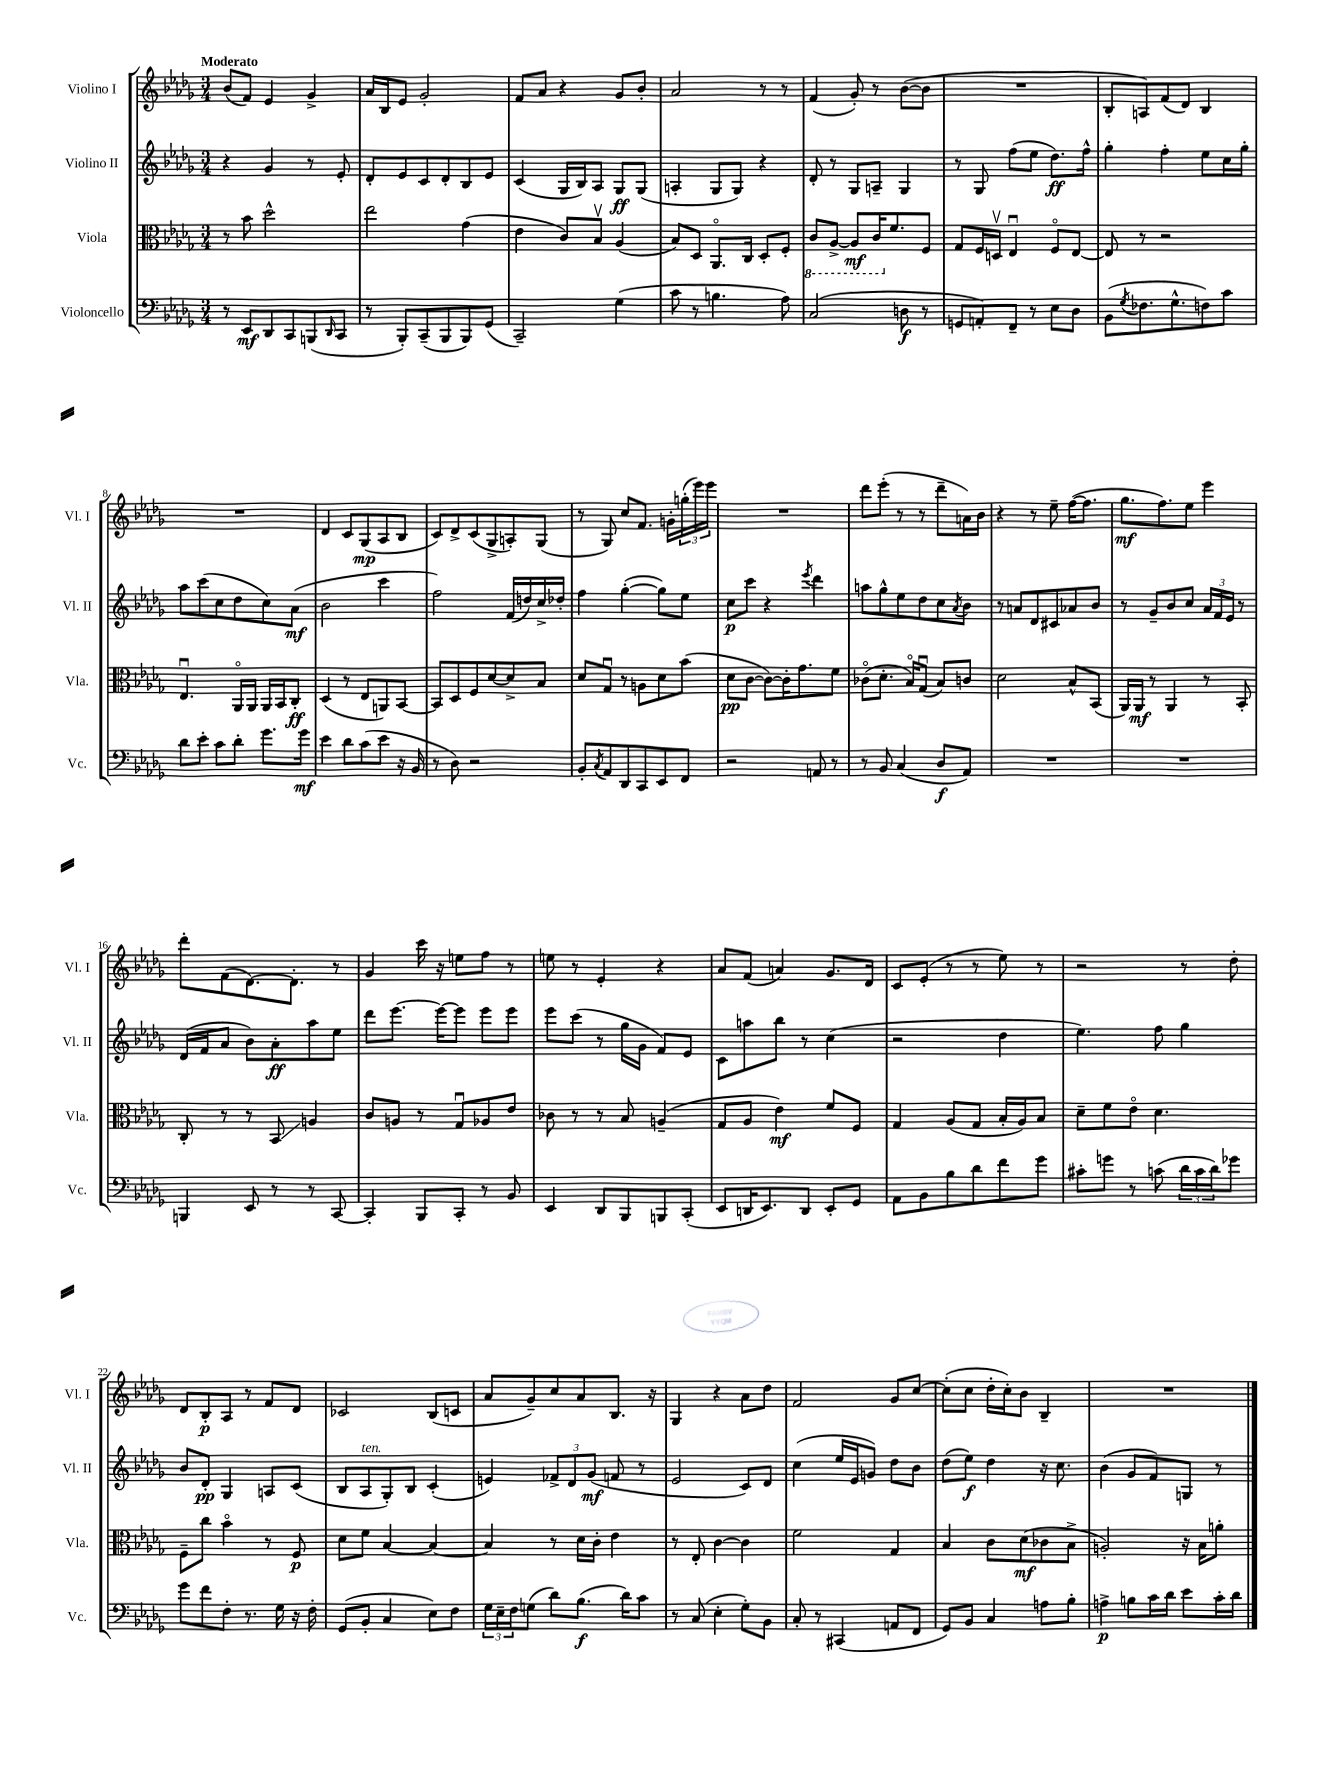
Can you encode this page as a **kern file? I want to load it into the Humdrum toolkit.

**kern	**kern	**kern	**kern
*staff4	*staff3	*staff2	*staff1
*clefF4	*clefC3	*clefG2	*clefG2
*k[b-e-a-d-g-]	*k[b-e-a-d-g-]	*k[b-e-a-d-g-]	*k[b-e-a-d-g-]
*M3/4	*M3/4	*M3/4	*M3/4
8r	8r	4r	(8b-
8EE-	8b-	.	8f)
8DD-	2dd-^^	4g-	4e-
8CC	.	.	.
(8BBB	.	8r	4g-^
16qqDD-	.	.	.
8CC	.	8e-'	.
=	=	=	=
8r	2ee-	8d-'	16a-
.	.	.	16B-
8BBB-')	.	8e-	8e-
(8CC~	.	8c	2g-'
8BBB-	.	8d-'	.
8BBB-)	(4g-	8B-	.
(8GG-	.	8e-	.
=	=	=	=
2CC~)	4e-	(4c	8f
.	.	.	8a-
.	8c)	16G-	4r
.	.	16B-)	.
.	8B-v	8A-	.
(4G-	(4A-	8G-	8g-
.	.	(8G-	8b-'
=	=	=	=
8c	8B-)	4A'	2a-
8r	8D-	.	.
4.B	8.AA-o	8G-	.
.	.	8G-)	.
.	16C	.	.
.	8D-'	4r	8r
8A-)	8F'	.	8r
=	=	=	=
(2C	8C	8d-'	(4f
.	[8AA-^	8r	.
.	8AA-]	8G-	8g-')
.	16C	8A~	8r
.	8.f	.	.
8D	.	4G-	([8b-
8r	8F	.	8b-]
=	=	=	=
8GG	8G-	8r	2.r
8AA')	16F	8G-	.
.	16Dv	.	.
8FF~	4E-u	(8ff	.
8r	.	8ee-	.
8E-	8Fo	8.dd-)	.
8D-	[8E-	.	.
.	.	16ff^^	.
=	=	=	=
(8BB-	8E-]	4gg-'	8B-'
8qG-	.	.	.
8.F-	8r	.	8A)
.	2r	4ff'	(8f
8.G-^^	.	.	.
.	.	.	8d-)
8F)	.	8ee-	4B-
8c	.	16cc	.
.	.	16gg-'	.
=	=	=	=
8d-	4.E-u	8aa-	2.r
8e-'	.	(8ccc	.
8c	.	8cc	.
8d-'	16AA-o	8dd-	.
.	16AA-	.	.
8.g-	16AA-	8cc)	.
.	16BB-	.	.
.	8C'	(8a-	.
16g-	.	.	.
=	=	=	=
4e-	(4D-	2b-	4d-
8d-	8r	.	8c
(8c	8E-	.	(8G-
8e-	8AA)	4ccc	8A-
16r	[8BB-	.	8B-
16BB-	.	.	.
=	=	=	=
8r	8BB-]	2ff)	8c)
8D-)	8D-	.	8d-^
2r	8F	.	(8c
.	[8d-	.	8G-^
.	8d-^]	(16f	8A')
.	.	16dd)	.
.	8B-	16cc^	(8G-
.	.	16dd-'	.
=	=	=	=
8BB-'	8d-	4ff	8r
8qC	.	.	.
8AA-	8G-u	.	8G-)
8DD-	8r	([4gg-'	8cc
8CC	8A	.	8.f
8EE-	8d-	8gg-])	.
.	.	.	16g'
8FF	(8b-	8ee-	(24gg'
.	.	.	24eee-)
.	.	.	24eee-
=	=	=	=
2r	8d-	8cc	2.r
.	[8c	8ccc	.
.	8c_)	4r	.
.	16c']	.	.
.	8.g-	.	.
.	.	8qeee-	.
8AA	.	4ddd-	.
8r	8f	.	.
=	=	=	=
8r	(8c-o	8aa	8ddd-
8BB-	8.d-'	8gg-^^	(8eee-'
(4C	.	8ee-	8r
.	16B-o)	.	.
.	(8G-u	8dd-	8r
8D-	8B-)	8cc	8ddd-~
.	.	8qa-	.
8AA-)	8c	8b-	16a)
.	.	.	16b-
=	=	=	=
2.r	2d-	8r	4r
.	.	8a	.
.	.	8d-	8r
.	.	8c#	8ee-~
.	8B-^^	8a-	([16ff
.	.	.	8.ff]
.	(8BB-	8b-	.
=	=	=	=
2.r	16AA-)	8r	8.gg-
.	16AA-	.	.
.	8r	8g-~	.
.	.	.	8.ff)
.	4AA-	8b-	.
.	.	8cc	8ee-
.	8r	24a-	4eee-
.	.	24f	.
.	.	24e-	.
.	8BB-'	8r	.
=	=	=	=
4BBB	8C'	(16d-	8ddd-'
.	.	16f	.
.	8r	8a-	(8f
8EE-	8r	8b-)	[8.d-)
8r	8BB-	8a-'	.
.	.	.	8.d-']
8r	4A	8aa-	.
[8CC	.	8ee-	8r
=	=	=	=
4CC']	8c	8ddd-	4g-
.	8A	[8.eee-	.
8BBB-	8r	.	16ccc
.	.	16eee-_	16r
8CC'	8G-u	8eee-]	8ee
8r	8A-	8eee-	8ff
8BB-	8e-	8eee-	8r
=	=	=	=
4EE-	8c-	8eee-	8ee
.	8r	(8ccc	8r
8DD-	8r	8r	4e-'
8BBB-	8B-	16gg-	.
.	.	16g-	.
8BBB	(4A~	8f)	4r
(8CC'	.	8e-	.
=	=	=	=
8EE-	8G-	8c	8a-
16DD	8A-	8aa	(8f
8.EE-)	.	.	.
.	4e-)	8bb-	4a)
8DD	.	8r	.
8EE-'	8f	(4cc	8.g-
8GG-	8F	.	.
.	.	.	16d-
=	=	=	=
8AA-	4G-	2r	8c
8BB-	.	.	(8e-'
8B-	(8A-	.	8r
8d-	8G-	.	8r
8f	16B-'	4dd-	8ee-)
.	16A-)	.	.
8g-	8B-	.	8r
=	=	=	=
8c#'	8d-~	4.ee-)	2r
8g	8f	.	.
8r	8e-o	.	.
(8c	4.d-	8ff	.
24d-	.	4gg-	8r
24c	.	.	.
24d-)	.	.	.
8g-	.	.	8dd-'
=	=	=	=
8g-	8F~	8b-	8d-
8f	8cc	8d-'	8B-'
8F'	4b-o	4G-	8A-
8.r	.	.	8r
.	8r	8A	8f
16G-	.	.	.
16r	8F	(8c	8d-
16F'	.	.	.
=	=	=	=
(8GG-	8d-	8B-	2c-
8BB-'	8f	8A-	.
4C	[4B-	8G-')	.
.	.	8B-	.
8E-)	4B-_	(4c'	(8B-
8F	.	.	8c
=	=	=	=
24G-	4B-]	4e)	8a-
24E-~	.	.	.
24F	.	.	.
(8G	.	.	8g-~)
8d-)	8r	12f-^	8cc
.	.	12d-	.
(8.B-	16d-	.	8a-
.	.	(12g-	.
.	16c'	.	.
.	4e-	8f	8.B-
16d-)	.	.	.
8c	.	8r	.
.	.	.	16r
=	=	=	=
8r	8r	2e-	4G-
(8C	8E-'	.	.
4E-'	[4c	.	4r
8G-')	4c]	8c)	8a-
8BB-	.	8d-	8dd-
=	=	=	=
8C'	2f	(4cc	2f
8r	.	.	.
(4CC#	.	16ee-	.
.	.	16e-	.
.	.	8g)	.
8AA	4G-	8dd-	8g-
8FF	.	8b-	[8cc
=	=	=	=
8GG-)	4B-	(8dd-	(8cc']
8BB-	.	8ee-)	8cc
4C	8c	4dd-	16dd-'
.	.	.	16cc')
.	(8d-	.	8b-
8A	8c-	16r	4B-~
.	.	8.cc	.
8B-'	8B-^	.	.
=	=	=	=
4A^	2A')	(4b-	2.r
8B	.	8g-	.
16c	.	8f)	.
16d-	.	.	.
8e-	16r	8G	.
.	16B-	.	.
16c'	8a'	8r	.
16d-	.	.	.
==	==	==	==
*-	*-	*-	*-
